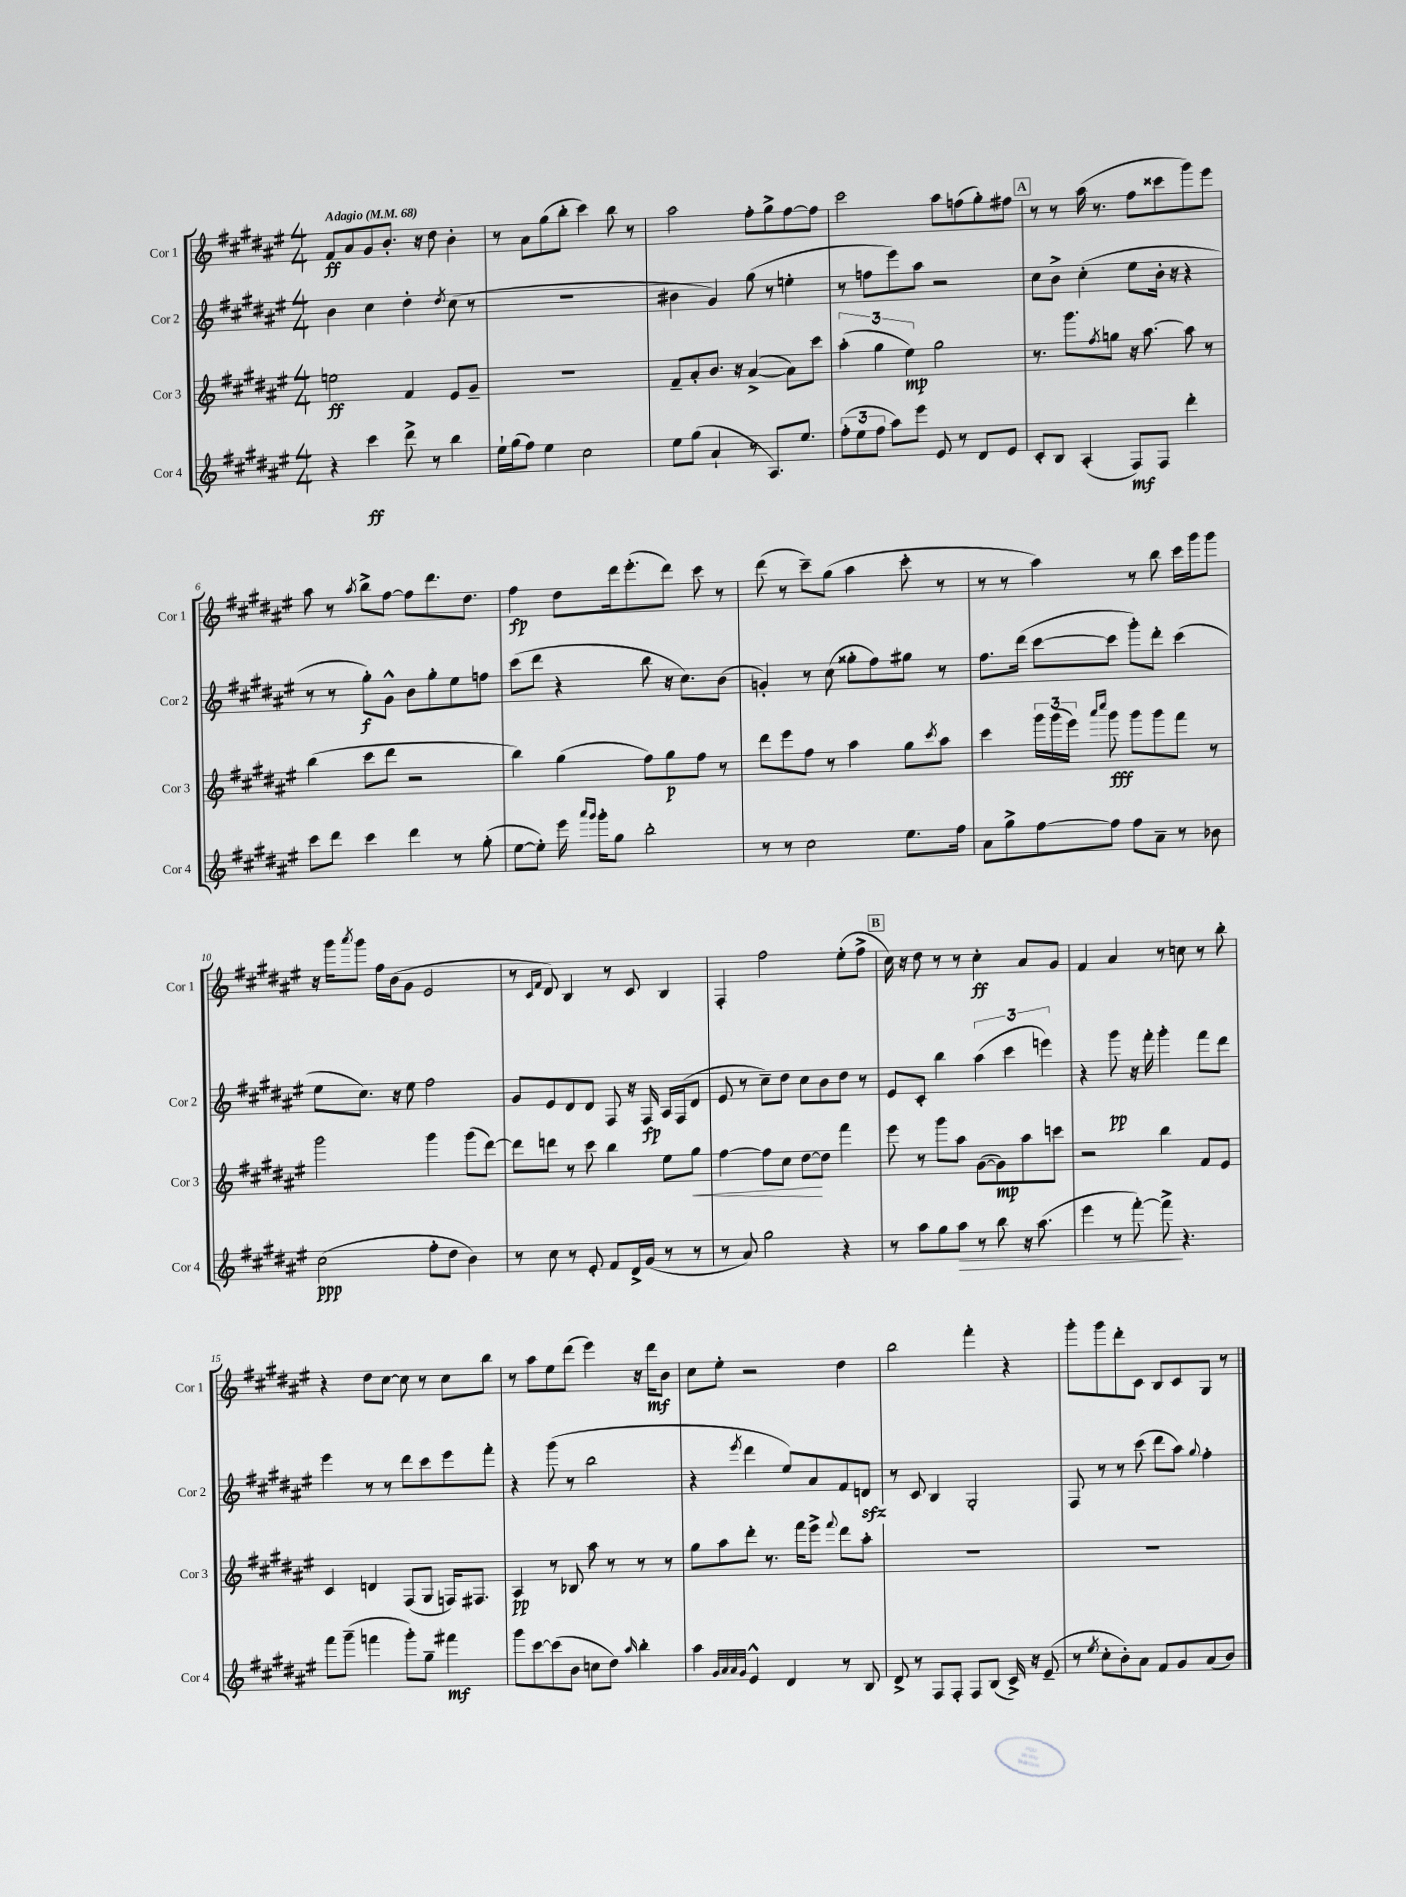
<<
\new StaffGroup <<
\new Staff = "s0" \with { instrumentName = "Cor 1" shortInstrumentName = "Cor 1" } {
    \clef treble \key fis \major \numericTimeSignature \time 4/4 \tempo "Adagio" 4 = 68
    fis'8\ff ais'8 gis'8 b'8.-. r16 dis''8 b'4-. |
    r8 ais'8 gis''8( b''8-. cis'''4) b''8 r8 |
    ais''2 fis''8-. gis''8-> fis''8~ fis''8 |
    cis'''2 ais''8 f''8( gis''8-.) fis''8 |
    \mark \markup { \box "A" } r8 r8 ais''16( r8. fis''8 cisis'''8 gis'''8) eis'''8 |
    ais''8 r8 \acciaccatura { ais''8 } b''8-> fis''8~ fis''8 dis'''8. dis''8. |
    fis''4\fp dis''8 dis'''16 eis'''8.-.( dis'''8) cis'''8 r8 |
    dis'''8( r8 cis'''8--) gis''8( ais''4 cis'''8-. r8 |
    r8 r8 ais''4) r8 b''8 cis'''16 gis'''16 gis'''8 |
    r16 gis'''16 \acciaccatura { ais'''8 } gis'''8 fis''16 b'16( gis'8 eis'2 |
    r8 \grace { cis'16 fis'16 } dis'8) b4 r8 cis'8 b4 |
    fis4-. fis''2 eis''8-.( fis''8-> |
    \mark \markup { \box "B" } cis''16) r16 dis''8 r8 r8 cis''4-.\ff ais'8 gis'8 |
    fis'4 ais'4 r8 c''8 r8 b''8-. |
    r4 dis''8 cis''8~ cis''8 r8 cis''8 b''8 |
    r8 ais''8 eis''8 dis'''8( eis'''4) r16 dis'''16\mf b'8 |
    cis''8 eis''8-. r2 dis''4 |
    b''2 fis'''4-. r4 |
    gis'''8-. gis'''8 dis'''8-. cis'8 b8 cis'8 gis8 r8 \bar "|." |
}
\new Staff = "s1" \with { instrumentName = "Cor 2" shortInstrumentName = "Cor 2" } {
    \clef treble \key fis \major \numericTimeSignature \time 4/4
    b'4 cis''4 dis''4-. \acciaccatura { dis''8 } cis''8( r8 |
    R1 |
    bis'4 gis'4) gis''8( r8 e''4-. |
    r8 f''8 eis'''8) ais''8 r2 |
    \mark \markup { \box "A" } cis''8 b'8-> cis''4-.( eis''8 b'16-. r16 r4 |
    r8 r8 gis''8-.\f) gis'8-^ b'8 gis''8-. eis''8 f''8 |
    cis'''8( dis'''8 r4 b''8 r16 cis''8.) b'8( |
    g'4-.) r8 cis''8( gisis''8-. fis''8) gis''8 r8 |
    fis''8. dis'''16( cis'''8~ cis'''8 gis'''8-.) dis'''8-. cis'''4( |
    eis''8 cis''8.) r16 eis''8 fis''2 |
    gis'8 eis'8 dis'8 dis'8 fis8 r16 fis16\fp ais16 fis16( dis'8 |
    eis'8 r8 cis''8--) dis''8 cis''8 b'8 dis''8 r8 |
    \mark \markup { \box "B" } eis'8 cis'8-. b''4 \tuplet 3/2 { ais''4( cis'''4 e'''4) } |
    r4 gis'''8\pp r16 fis'''16-. gis'''4-. fis'''8 dis'''8 |
    eis'''4 r8 r8 dis'''8 cis'''8 eis'''8 fis'''8-. |
    r4 gis'''8( r8 b''2 |
    r4 \acciaccatura { eis'''8 } dis'''4 eis''8) ais'8 fis'8 d'8\sfz |
    r8 cis'8 b4 gis2-. |
    fis8 r8 r8 cis'''8( dis'''8 ais''8) \appoggiatura { gis''8 } fis''4-. \bar "|." |
}
\new Staff = "s2" \with { instrumentName = "Cor 3" shortInstrumentName = "Cor 3" } {
    \clef treble \key fis \major \numericTimeSignature \time 4/4
    e''2\ff fis'4 eis'8 gis'8-- |
    R1 |
    fis'8-- ais'8-. b'8. r16 ais'4~->( ais'8) cis'''8 |
    \tuplet 3/2 { ais''4-.( gis''4 eis''4\mp) } gis''2 |
    \mark \markup { \box "A" } r8. gis'''8. \acciaccatura { fis''8 } g''8 r16 ais''8.~ ais''8 r8 |
    b''4( cis'''8 dis'''8 r2 |
    b''4) gis''4( fis''8) gis''8\p fis''8 r8 |
    dis'''8 eis'''8 fis''8 r8 ais''4 gis''8 \acciaccatura { cis'''8 } ais''8 |
    cis'''4 \tuplet 3/2 { gis'''16 gis'''16( eis'''16) } \grace { ais'''16 cis''''16 } gis'''8\fff gis'''8 gis'''8 fis'''8 r8 |
    gis'''2 gis'''4 gis'''8( dis'''8~) |
    dis'''8 d'''8 r8 cis'''8 b''4 eis''8 gis''8\< |
    fis''4~ fis''8 cis''8 dis''8~\! dis''8 fis'''4 |
    \mark \markup { \box "B" } eis'''8 r8 gis'''8 ais''8 gis'8~( gis'8\mp) ais''8 c'''8 |
    r2 b''4 fis'8 eis'8 |
    cis'4 d'4 fis8( gis8 f16) fis8. |
    ais4\pp r8 bes8 ais''8 r8 r8 r8 |
    gis''8 ais''8 dis'''8-. r8. fis'''16 eis'''8-> \appoggiatura { fis'''8 } dis'''8 ais''8-. |
    R1 |
    R1 \bar "|." |
}
\new Staff = "s3" \with { instrumentName = "Cor 4" shortInstrumentName = "Cor 4" } {
    \clef treble \key fis \major \numericTimeSignature \time 4/4
    r4 cis'''4\ff dis'''8-> r8 b''4 |
    eis''16-! gis''16( fis''8) eis''4 cis''2 |
    eis''8 gis''8( ais'4-! r8 ais8.) eis''8. |
    \tuplet 3/2 { fis''8-.( eis''8 fis''8 } ais''8) eis'''8 eis'8 r8 dis'8 eis'8 |
    \mark \markup { \box "A" } cis'8-. b8 ais4-.( fis8\mf) fis8 dis'''4-. |
    cis'''8 dis'''8 cis'''4 dis'''4 r8 gis''8-.( |
    eis''8~ eis''8-.) eis'''16 \grace { ais'''16 gis'''16 } gis'''16-. gis''8 b''2-. |
    r8 r8 cis''2 eis''8. fis''16 |
    ais'8 gis''8-> fis''8~ fis''8 fis''8 ais'8-- r8 bes'8 |
    cis''2\ppp( fis''8-. dis''8 b'4) |
    r8 cis''8 r8 eis'8-. fis'8 dis'16-> gis'16( r8 r8 |
    r8 ais'8) gis''2 r4 |
    \mark \markup { \box "B" } r8 ais''8 gis''8 ais''8\> r8 b''8 r16 ais''8.( |
    eis'''4 r8 fis'''8~-.) fis'''8->\! r4. |
    fis'''8 gis'''8--( f'''4 gis'''8-.) gis''8-- fis'''4\mf |
    gis'''8 cis'''8~ cis'''8( b'8 c''8 dis''8) \grace { ais''16 } b''4-. |
    ais''4 \grace { gis'32 ais'32 ais'32 gis'32 } eis'4-^ dis'4 r8 b8 |
    dis'8-> r8 fis8 fis8-. fis8 b8( cis'16->) r16 eis'8--( |
    r8 \acciaccatura { eis''8 } cis''8-. b'8-.) ais'8 fis'8 gis'8 ais'8( b'8) \bar "|." |
}
>>
>>
